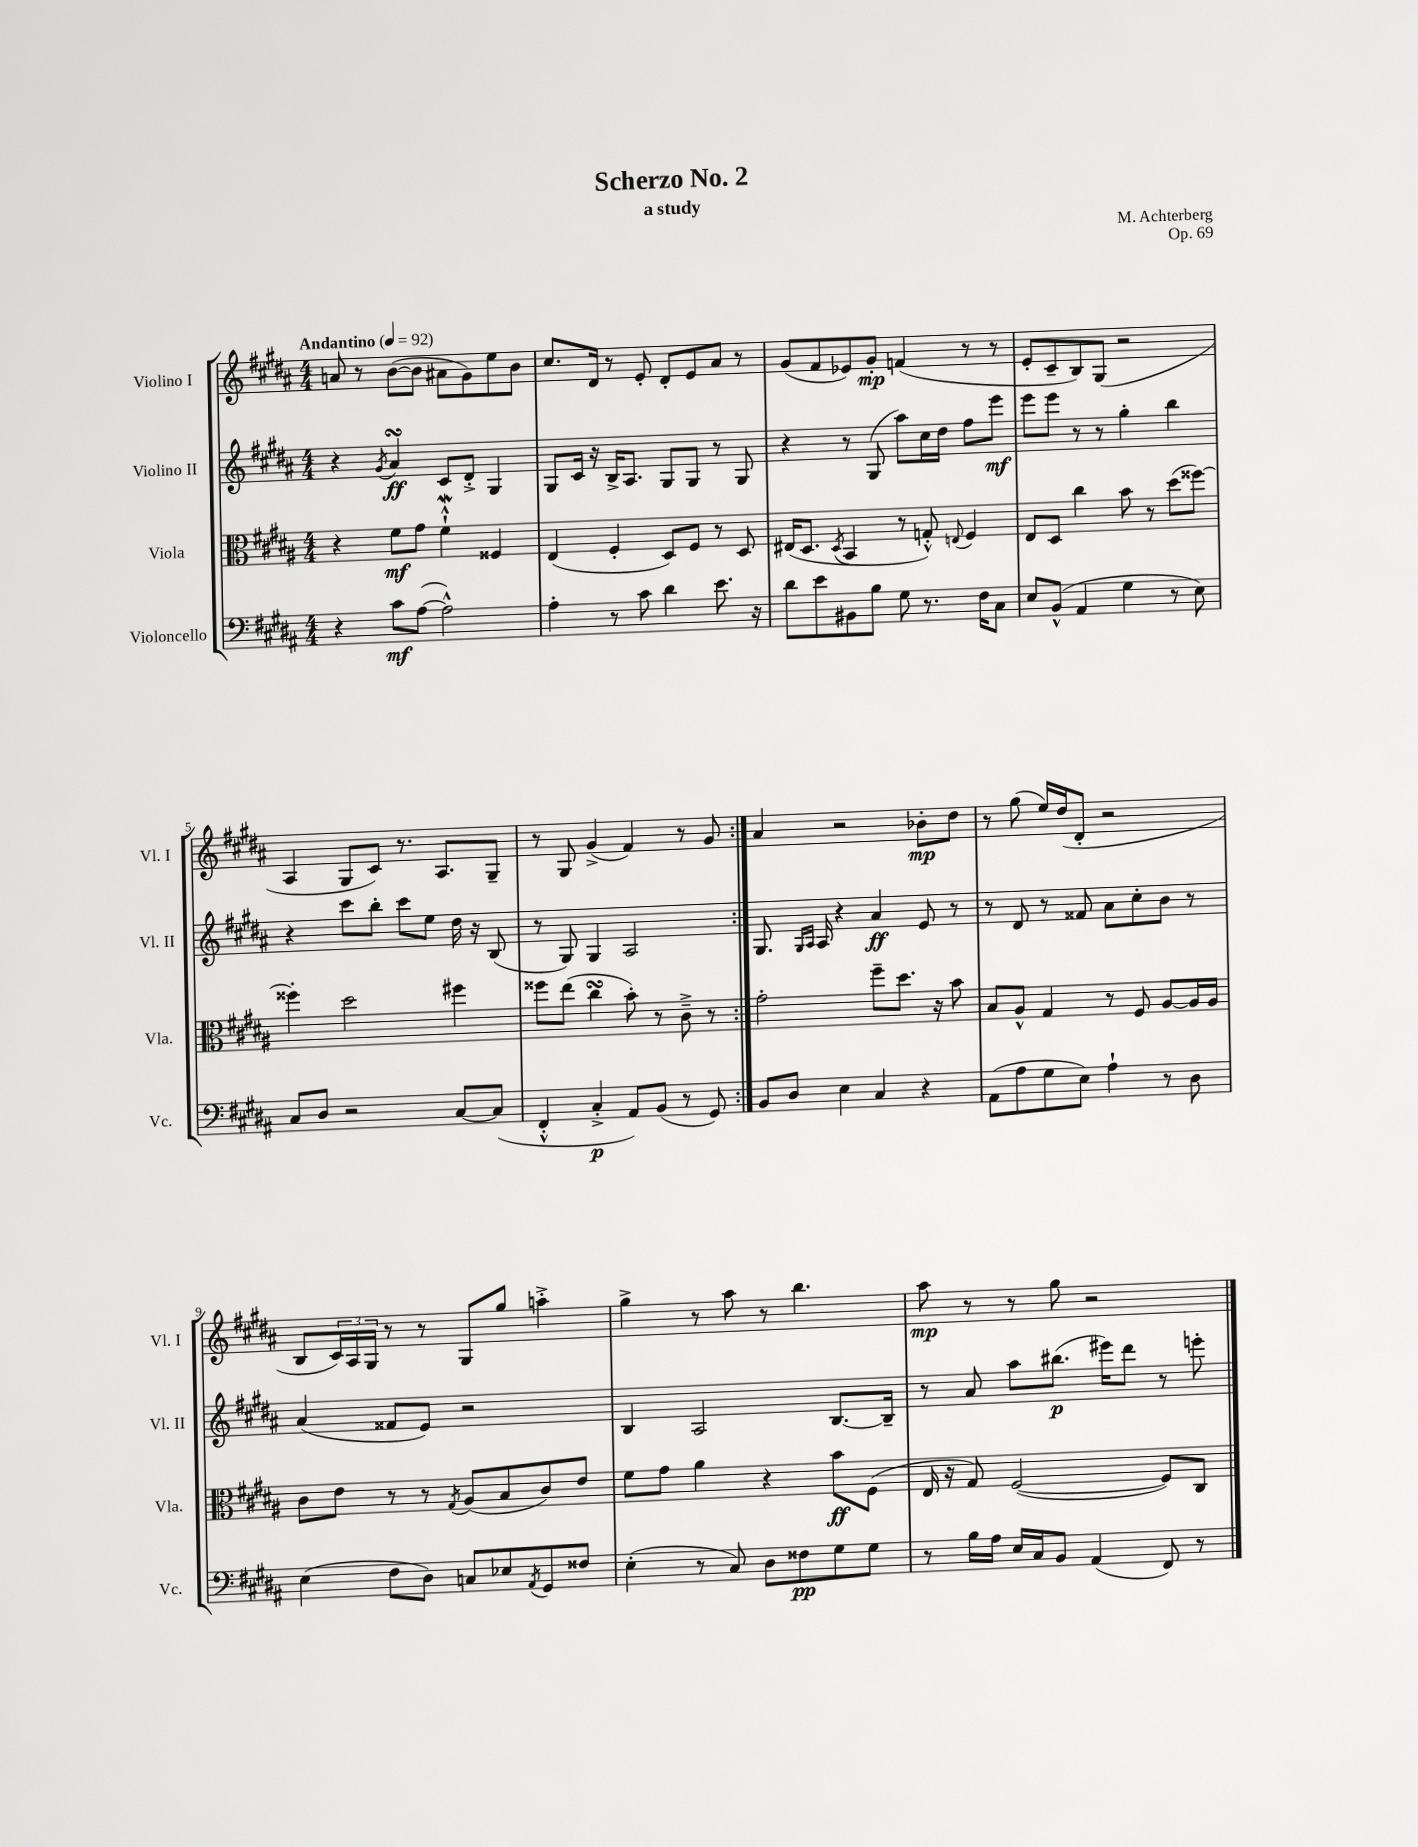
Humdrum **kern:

**kern	**dynam	**kern	**dynam	**kern	**dynam	**kern	**dynam
*part4	*part4	*part3	*part3	*part2	*part2	*part1	*part1
*staff4	*staff4	*staff3	*staff3	*staff2	*staff2	*staff1	*staff1
*I"Violoncello	*	*I"Viola	*	*I"Violino II	*	*I"Violino I	*
*I'Vc.	*	*I'Vla.	*	*I'Vl. II	*	*I'Vl. I	*
*clefF4	*	*clefC3	*	*clefG2	*	*clefG2	*
*k[f#c#g#d#a#]	*	*k[f#c#g#d#a#]	*	*k[f#c#g#d#a#]	*	*k[f#c#g#d#a#]	*
*M4/4	*	*M4/4	*	*M4/4	*	*M4/4	*
*MM92	*	*MM92	*	*MM92	*	*MM92	*
=1	=1	=1	=1	=1	=1	=1	=1
!	!	!	!	!	!	!LO:TX:a:B:t=Andantino	!
4r	.	4r	.	4r	.	8an/	.
.	.	.	.	.	.	8r	.
.	.	.	.	8qg#/	.	.	.
8c#\L	mf	8f#\L	mf	4a#sSsS/	ff	([8b\L	.
([8A#\J	.	8g#\J	.	.	.	8b\J]	.
2A#^^\])	.	4f#W`^^\	.	8c#/L	.	8a#X\L	.
.	.	.	.	8d#'^/J	.	8g#\)	.
.	.	4F##X/	.	4G#/	.	8ee\	.
.	.	.	.	.	.	8b\J	.
=2	=2	=2	=2	=2	=2	=2	=2
4A#'\	.	(4E/	.	8G#/L	.	8.cc#/L	.
.	.	.	.	16c#/Jk	.	.	.
.	.	.	.	16r	.	16d#/Jk	.
8r	.	4F#'/	.	16B^/KL	.	8r	.
.	.	.	.	8.A#/J	.	.	.
8c#\	.	.	.	.	.	8e'/	.
4d#\	.	8D#/L)	.	8G#/L	.	8d#'/L	.
.	.	8F#/J	.	8G#/J	.	8e/	.
8.e\	.	8r	.	8r	.	8a#/J	.
.	.	8D#/	.	8G#/	.	8r	.
16r	.	.	.	.	.	.	.
=3	=3	=3	=3	=3	=3	=3	=3
8d#\L	.	(16E#X/KL	.	4r	.	(8g#/L	.
.	.	8.D#/J	.	.	.	.	.
8e\	.	.	.	.	.	8f#/	.
.	.	8qD#/	.	.	.	.	.
8BB#X\	.	4BB/	.	8r	.	8e-X/)	.
8B\J	.	.	.	(8G#/	.	8g#'/J	mp
8G#\	.	8r	.	8aa#\L)	.	(4fn/	.
8.r	.	8Gn'^^/)	.	16cc#\L	.	.	.
.	.	.	.	16dd#\JJ	.	.	.
.	.	8qqEn/	.	.	.	.	.
.	.	4F#/	.	8ff#\L	.	8r	.
16F#\KL	.	.	.	.	.	.	.
8C#\J	.	.	.	8eee\J	mf	8r	.
=4	=4	=4	=4	=4	=4	=4	=4
8E/L	.	8E/L	.	8eee\L	.	8e'/L	.
(8BB^^/J	.	8D#/J	.	8eee\J	.	8c#~/	.
4AA#/	.	4cc#\	.	8r	.	8B/)	.
.	.	.	.	8r	.	(8G#/J	.
4G#\	.	8b\	.	4gg#'\	.	2r	.
.	.	8r	.	.	.	.	.
8r	.	(8dd#\L	.	4bb\	.	.	.
8E\)	.	[8ff##X\J)	.	.	.	.	.
!!LO:LB:g=z
=5	=5	=5	=5	=5	=5	=5	=5
8C#/L	.	4ff##X'\]	.	4r	.	4A#/	.
8D#/J	.	.	.	.	.	.	.
2r	.	2dd#\	.	8ccc#\L	.	8G#/L	.
.	.	.	.	8bb'\J	.	8c#/J)	.
.	.	.	.	8ccc#\L	.	8.r	.
.	.	.	.	8ee\J	.	.	.
.	.	.	.	.	.	8.A#/L	.
[8C#/L	.	4ff#X\	.	16dd#\	.	.	.
.	.	.	.	16r	.	.	.
(8C#/J]	.	.	.	(8B/	.	8G#~/J	.
=6	=6	=6	=6	=6	=6	=6	=6
4FF#'^^/	.	8ff##X\L	.	8r	.	8r	.
.	.	(8ee\J	.	8G#/)	.	8G#/	.
4C#'^/	p	4cc#sSSS\	.	4G#/	.	(4g#^/	.
8AA#/L)	.	8b'\)	.	2A#/	.	4f#/)	.
(8BB/J	.	8r	.	.	.	.	.
8r	.	8c#~^\	.	.	.	8r	.
8GG#/)	.	8r	.	.	.	8g#/	.
=7:|!	=7:|!	=7:|!	=7:|!	=7:|!	=7:|!	=7:|!	=7:|!
8BB/L	.	2g#'\	.	8.G#/	.	4a#/	.
8D#/J	.	.	.	.	.	.	.
.	.	.	.	16qqG#/LL	.	.	.
.	.	.	.	16qqA#/JJ	.	.	.
.	.	.	.	16A#/	.	.	.
4E\	.	.	.	4r	.	2r	.
4C#/	.	8ff#~\L	.	4a#/	ff	.	.
.	.	8.dd#\J	.	.	.	.	.
4r	.	.	.	8e/	.	8b-X'\L	mp
.	.	16r	.	.	.	.	.
.	.	8b\	.	8r	.	8dd#\J	.
=8	=8	=8	=8	=8	=8	=8	=8
(8AA#\L	.	8B/L	.	8r	.	8r	.
8A#\	.	8A#^^/J	.	8d#/	.	(8gg#\	.
8G#\	.	4G#/	.	8r	.	16ee/LL)	.
.	.	.	.	.	.	(16dd#/J	.
8E\J)	.	.	.	8f##X/	.	8d#'/J	.
4A#`\	.	8r	.	8a#\L	.	2r	.
.	.	8F#/	.	8cc#'\	.	.	.
8r	.	[8A#/L	.	8b\J	.	.	.
8D#\	.	16A#/L]	.	8r	.	.	.
.	.	16A#/JJ	.	.	.	.	.
!!LO:LB:g=z
=9	=9	=9	=9	=9	=9	=9	=9
(4E\	.	8c#\L	.	(4a#/	.	8B/L	.
.	.	8e\J	.	.	.	24c#/L)	.
.	.	.	.	.	.	24A#/	.
.	.	.	.	.	.	24G#/JJ	.
8F#\L	.	8r	.	8f##X/L	.	8r	.
8D#\J)	.	8r	.	8e/J)	.	8r	.
.	.	8qG#/	.	.	.	.	.
8Cn/L	.	(8A#/L	.	2r	.	8G#/L	.
8E-X/	.	8B/	.	.	.	8gg#/J	.
8qAA#/	.	.	.	.	.	.	.
8GG#/	.	8c#/)	.	.	.	4aan'^\	.
8F##X/J	.	8e/J	.	.	.	.	.
=10	=10	=10	=10	=10	=10	=10	=10
(4E'\	.	8f#\L	.	4B/	.	4gg#^\	.
.	.	8g#\J	.	.	.	.	.
8r	.	4a#\	.	2A#/	.	8r	.
8C#/)	.	.	.	.	.	8aa#\	.
8D#\L	.	4r	.	.	.	8r	.
8F##X\	pp	.	.	.	.	4.bb\	.
8G#\	.	8b\L	ff	[8.B/L	.	.	.
8G#\J	.	(8F#\J	.	.	.	.	.
.	.	.	.	16B~/Jk]	.	.	.
=11	=11	=11	=11	=11	=11	=11	=11
8r	.	16E/	.	8r	.	8aa#\	mp
.	.	16r	.	.	.	.	.
16B\LL	.	8G#/)	.	8a#/	.	8r	.
16A#\JJ	.	.	.	.	.	.	.
16E/LL	.	([2F#/	.	8aa#\L	.	8r	.
16C#/J	.	.	.	.	.	.	.
8BB/J	.	.	.	(8.bb#X\J	p	8gg#\	.
(4AA#/	.	.	.	.	.	2r	.
.	.	.	.	16eee#X\KL)	.	.	.
.	.	.	.	8ddd#\J	.	.	.
8FF#/)	.	8F#/L])	.	8r	.	.	.
8r	.	8C#/J	.	8eeen'\	.	.	.
==	==	==	==	==	==	==	==
*-	*-	*-	*-	*-	*-	*-	*-
